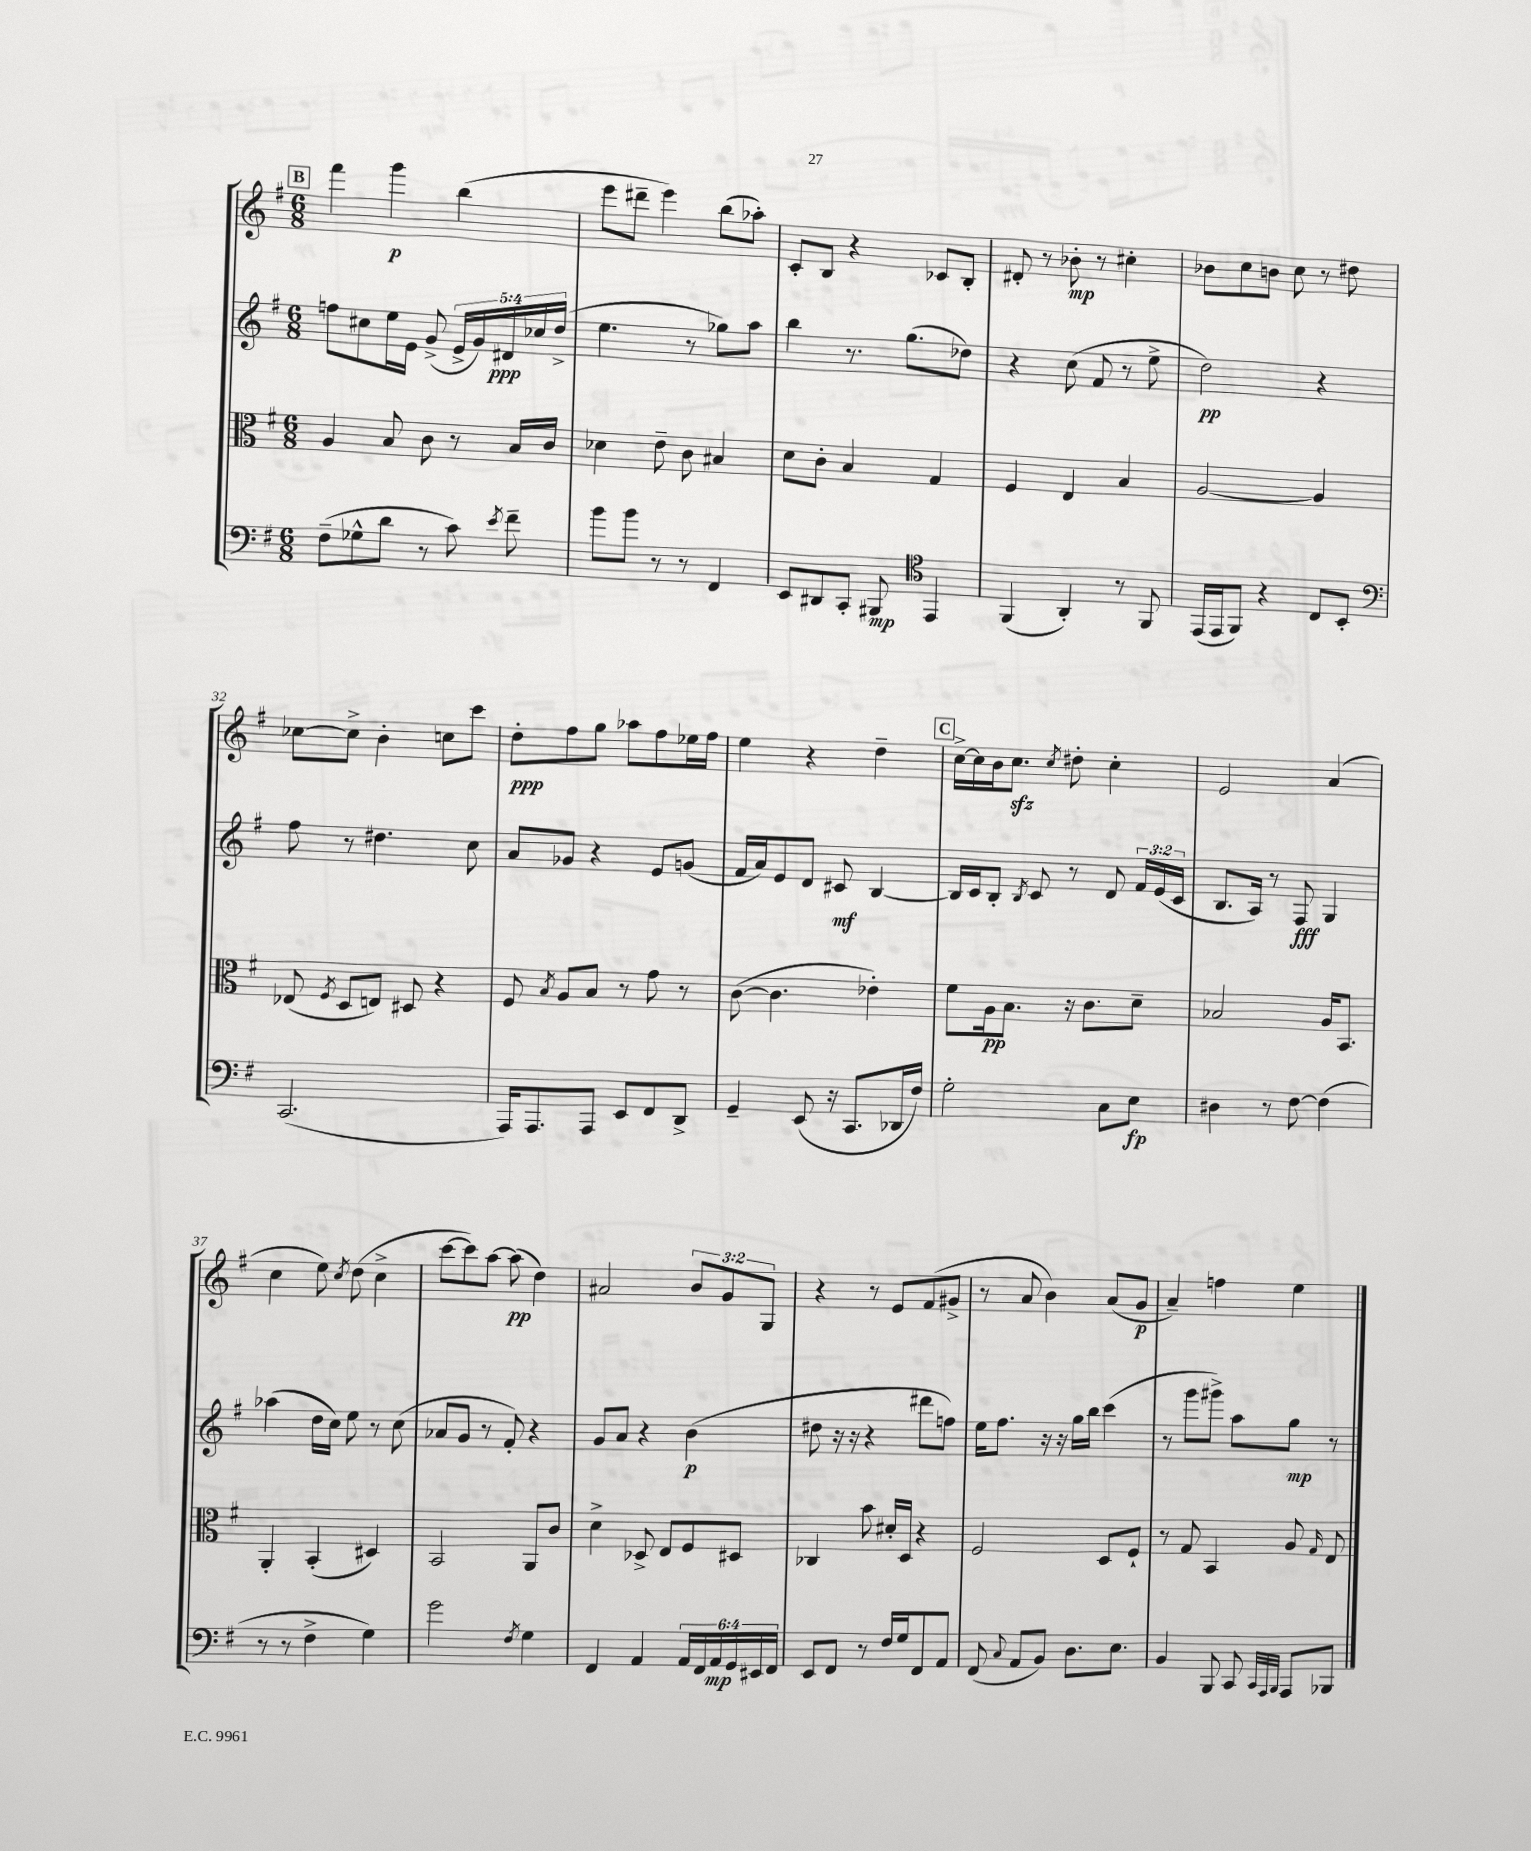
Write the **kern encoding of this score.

**kern	**kern	**kern	**kern
*staff4	*staff3	*staff2	*staff1
*clefF4	*clefC3	*clefG2	*clefG2
*k[f#]	*k[f#]	*k[f#]	*k[f#]
*M6/8	*M6/8	*M6/8	*M6/8
(8F#~	4A	8ff	4fff#
8G-^^	.	8cc#	.
8d	8B	16ee	4ggg
.	.	16e	.
8r	8c	(8g^	.
8c)	8r	20e^	(4bb
.	.	20g)	.
.	.	20d#	.
8qe	.	.	.
8f#~	16B	.	.
.	.	20cc-	.
.	16c	.	.
.	.	(20dd^	.
=	=	=	=
8b	4d-	4.ee	8eee
8b	.	.	8ddd#~
8r	8e~	.	4eee)
8r	8c	8r	.
4FF#	4B#	8gg-)	(8bb
.	.	8aa	8aa-')
=	=	=	=
8EE	8d	4bb	8c'
8DD#	8c'	.	8B
8CC'	4B	8.r	4r
8BBB#	.	.	.
.	.	(8.gg	.
*clefC4	*	*	*
4EE	4G	.	8c-
.	.	8dd-)	8B'
=	=	=	=
(4FF#	4F#	4r	8d#'
.	.	.	8r
4AA')	4E	(8cc	8b-'
.	.	8f#	8r
8r	4B	8r	4cc#'
8FF#	.	8ee^	.
=	=	=	=
(16EE	[2A	2dd)	8b-
16EE	.	.	.
8FF#)	.	.	8cc
4r	.	.	8b
.	.	.	8cc
8C	4A]	4r	8r
8BB'	.	.	8dd#
=	=	=	=
*clefF4	*	*	*
(2.CC	(8E-	8ff#	[8cc-
.	8qF#	.	.
.	8D	8r	8cc-^]
.	8E)	4.dd#	4b'
.	8D#	.	.
.	4r	.	8cc
.	.	8cc	8ccc
=	=	=	=
16AAA)	8F#	8a	8dd'
8.AAA	.	.	.
.	8qB	.	.
.	8A	8g-	8ff#
8AAA	8B	4r	8gg
8EE	8r	.	8aa-
8FF#	8g	8e	8ff#
8DD^	8r	(8g	16ee-
.	.	.	16ff#
=	=	=	=
4GG~	([8c	16f#	4ee
.	.	16a)	.
.	4.c]	8e	.
(8EE	.	8d	4r
16r	.	8c#	.
8.CC	.	.	.
.	4e-')	[4B	4dd~
16DD-	.	.	.
16F#)	.	.	.
=	=	=	=
2G'	8f#	16B]	[16cc^
.	.	16c	16cc]
.	16A	8B'	16b
.	8.B	.	8.cc
.	.	8qB	.
.	.	8c	.
.	.	.	8qcc
.	16r	8r	8dd#'
.	8.c	.	.
8C	.	8d	4cc'
8E	8d~	24f#	.
.	.	(24e	.
.	.	24c	.
=	=	=	=
4D#	2B-	8.B	2e
.	.	16A)	.
8r	.	8r	.
[8F#	.	8F#	.
(4F#]	16A	4G	(4a
.	8.BB	.	.
=	=	=	=
8r	4AA'	(4aa-	4cc
8r	.	.	.
4F#^	(4BB'	16dd	8ee)
.	.	16cc)	.
.	.	.	8qcc
.	.	8ee	(8dd
4G)	4D#)	8r	4cc^
.	.	(8cc	.
=	=	=	=
2g	2BB	8a-	[8ccc
.	.	8g	8ccc])
.	.	8r	[8aa
.	.	8f#')	(8aa]
8qF#	.	.	.
4G	8AA	4r	4dd)
.	8c	.	.
=	=	=	=
4FF#	4d^	8g	2a#
.	.	8a	.
4AA	8D-^	4r	.
.	8E	.	.
24AA	8F#	(4b	12b
24FF#	.	.	.
24AA	.	.	12g
24GG	8D#	.	.
24EE#	.	.	12G
24FF#	.	.	.
=	=	=	=
8EE	4C-	8dd#	4r
8FF#	.	16r	.
.	.	16r	.
8r	8b	4r	8r
16F#	16d#'	.	8e
16G	16D	.	.
8FF#	4r	8ddd#	(8f#
8AA	.	8ff)	8g#^
=	=	=	=
(8FF#	2F#	16ee	8r
.	.	8.ff#	.
8qqC	.	.	.
8AA	.	.	8a
8BB)	.	16r	4b)
.	.	16r	.
8.D	.	16gg	.
.	.	16bb	.
.	8D	(4ccc	(8a
8.E	.	.	.
.	8F#`	.	8g
=	=	=	=
4BB	8r	8r	4a~)
.	8G	8ggg	.
8BBB	4BB	8ggg#^)	4ff
8CC	.	8aa	.
32qqCC	.	.	.
32qqAAA	.	.	.
32qqBBB	.	.	.
8AAA	8A	8gg	4ee
.	16qqG	.	.
8BBB-	8E	8r	.
==	==	==	==
*-	*-	*-	*-
